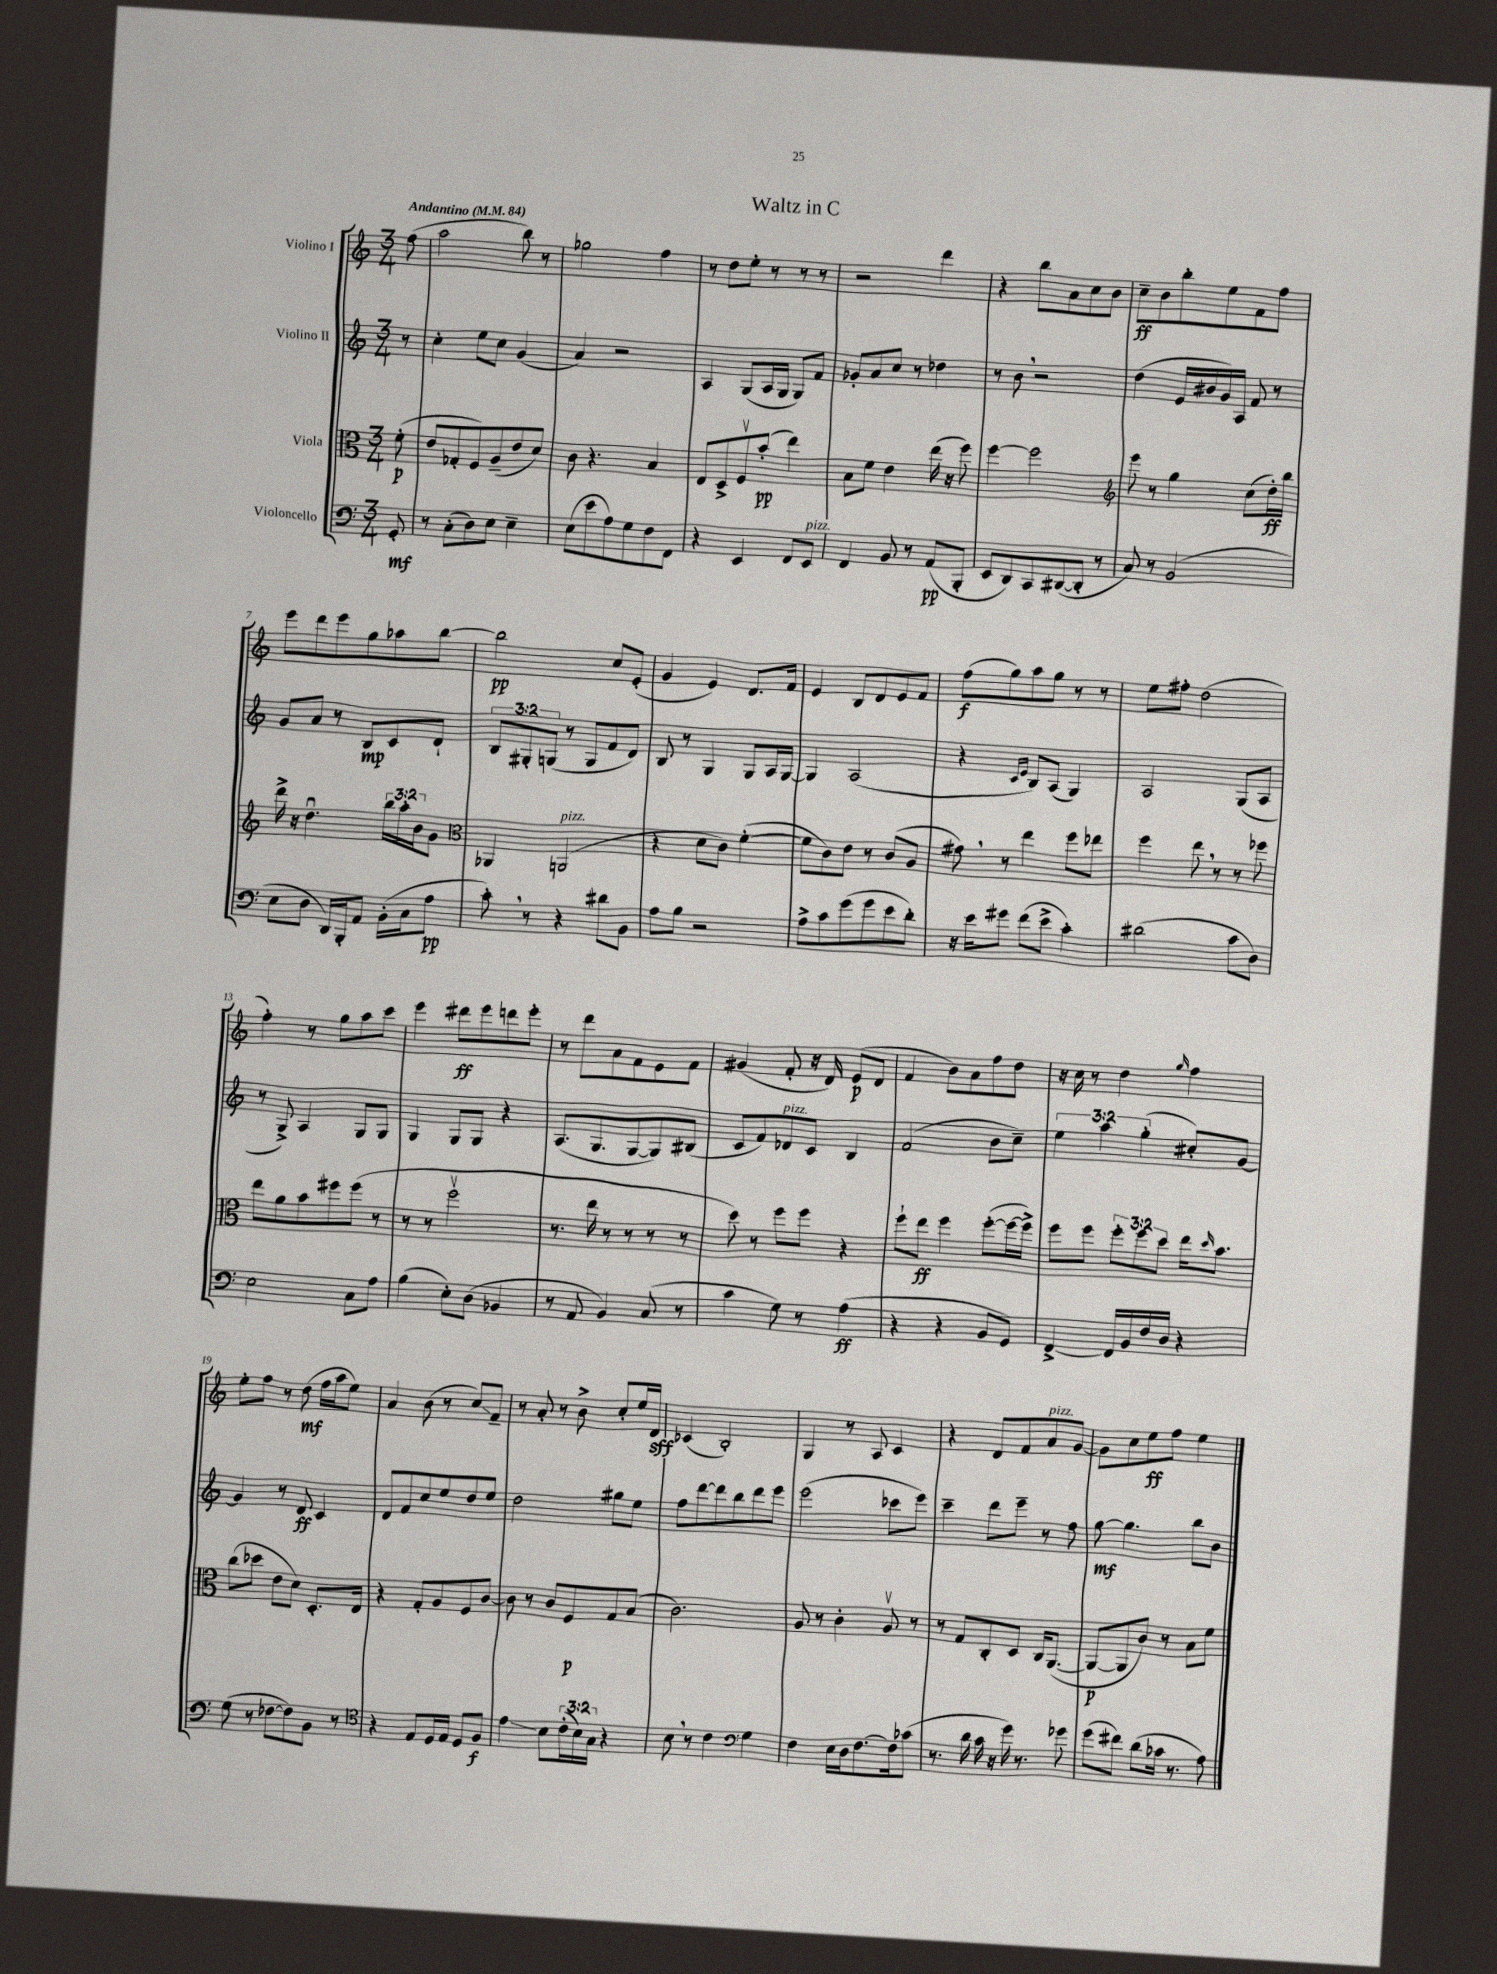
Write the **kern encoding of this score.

**kern	**kern	**kern	**kern
*staff4	*staff3	*staff2	*staff1
*clefF4	*clefC3	*clefG2	*clefG2
*k[]	*k[]	*k[]	*k[]
*M3/4	*M3/4	*M3/4	*M3/4
*MM84	*MM84	*MM84	*MM84
8GG'	(8f'	8r	(8ff
=	=	=	=
8r	8e	4cc'	2aa
(8C'	8G-'	.	.
8D)	8F)	8ee	.
8E	(8A~	8cc	.
4E~	8e	(4g	8bb)
.	8d)	.	8r
=	=	=	=
(8E	8c	4a)	2gg-
8e	4.r	.	.
8A)	.	2r	.
8G	.	.	.
8F	4B	.	4ff
8FF	.	.	.
=	=	=	=
4r	8E	4A	8r
.	8D^	.	8dd
4EE	8Fv	(8G	8ee'
.	(8b'	16A	8r
.	.	16G	.
8FF	4ee)	8G)	8r
8EE	.	8f	8r
=	=	=	=
4FF	8B	8g-'	2r
.	8f	8a	.
8BB	4e	8cc	.
8r	.	8r	.
(8AA	(16ee	4dd-	4ddd
.	16r	.	.
8BBB'	8ff)	.	.
=	=	=	=
8EE	[4ff	8r	4r
8DD)	.	8b	.
8CC	2ff]	2r	8bb
([8DD#	.	.	8a
8DD#']	.	.	8cc
8r	.	.	8b
=	=	=	=
*	*clefG2	*	*
8C)	8eee	(4dd	8cc~
8r	8r	.	8b
(2BB	4gg	16e	8bb'
.	.	16b#	.
.	.	16g)	8ee
.	.	16A	.
.	(8cc	8f	8f
.	16dd')	8r	8ff
.	16bb	.	.
=	=	=	=
8E	16ddd^	8g	8eee
.	16r	.	.
8D	4.ddu	8a	8ddd
16DD)	.	8r	8eee
16BBB'	.	.	.
8AA	.	8B	8gg
(16BB'	24bb	8c	8aa-
.	24aa'	.	.
16C	.	.	.
.	24b	.	.
8A	8g	8d`	[8bb
=	=	=	=
*	*clefC3	*	*
8c')	4AA-	12B	2bb]
.	.	12G#'	.
8r	.	.	.
.	.	(12G	.
4r	(2AA	8r	.
.	.	8G	.
8d#	.	8f	8cc
8BB	.	8d)	(8e'
=	=	=	=
8A	4r	8B	4g
8B	.	8r	.
2r	8d	4G	4e)
.	8c)	.	.
.	([4f'	8G	8.d
.	.	16A	.
.	.	[16G	16f
=	=	=	=
8A^	8f]	4G]	4e
8c	8c)	.	.
(8g	8e	(2A	8B
8g	8r	.	8d
8e	(8c	.	8e
8d')	8A	.	8f
=	=	=	=
16r	8g#)	4r	(8ff
16e	.	.	.
8g#	8r	.	8gg)
.	.	16qqc	.
.	.	16qqe	.
(8f	4ee	8B)	8aa
8e^	.	(8A	8gg
4c')	8ff	4G)	8r
.	8ee-	.	8r
=	=	=	=
(2d#	4ff	2A	8ee
.	.	.	8ff#'
.	8ee	.	(2dd
.	8r	.	.
8c	8r	(8G	.
8D)	8ff-	8A	.
=	=	=	=
2E	8ee	8r	4ff')
.	8a	8G^)	.
.	8b	4A	8r
.	8ff#	.	8gg
8C	(8ff#	8G	8aa
8A	8r	8G	8ccc
=	=	=	=
(4B	8r	4G	4eee
.	8r	.	.
8E')	2ffv	8G	8ddd#
(8D	.	8G	8eee
4BB-	.	4r	8ddd
.	.	.	8eee'
=	=	=	=
8r	8.r	(8.A	8r
8AA	.	.	8ddd
.	16ee	8.G	.
4BB)	8r	.	8a
.	8r	[8G	8f
(8C	8r	8G])	8e
8r	8r	(8B#	8f
=	=	=	=
4c	8dd)	8c	(4g#
.	8r	8f)	.
8G)	8ff	8d-	8f'
8r	8ff	8c	16r
.	.	.	16d)
(4A	4r	4B	(8e
.	.	.	8d
=	=	=	=
4r	8ff`	(2f	4f
.	8ee	.	.
4r	4ff	.	8b)
.	.	.	8a
8BB	([8ff'	8b	8ff
8GG)	16ff_	8cc~)	8dd
.	16ff^])	.	.
=	=	=	=
[4FF^	8ff	6ee	16r
.	.	.	16cc
.	8ff	.	8r
.	.	6aa	.
16FF]	12ff'	.	4dd
16BB	.	.	.
.	12ff	(6gg'	.
16F	.	.	.
.	12dd	.	.
16D	.	.	.
.	.	.	16qqgg
4r	16ee	8cc#')	4ff
.	16qqdd	.	.
.	8.b	.	.
.	.	[8g	.
=	=	=	=
(8G	(8cc	4g]	8ee'
8r	8dd-	.	8ff
[8F-	8e	8r	8r
8F-])	8d)	8d	(8dd
8BB	8.D'	4c	16ff
.	.	.	16aa
8r	.	.	8ee)
.	16E	.	.
=	=	=	=
*clefC4	*	*	*
4r	4r	8d	4a
.	.	8f	.
8E	8G'	8cc	(8b
16D	8A	8ee	8r
16E	.	.	.
8D	8F	8dd	8cc)
8F	[8c	8ee	8f~
=	=	=	=
4e	8c]	2dd	8r
.	8r	.	8a'
8B	8c	.	8r
(24c'	8F	.	8b^
24B)	.	.	.
24G	.	.	.
4r	8G	8gg#	8cc'
.	(8B	8ee	16ee
.	.	.	16d
=	=	=	=
8B	2.c)	8ff	(4c-
8r	.	[8ddd	.
4c	.	8ddd]	2B')
.	.	8bb	.
*clefF4	*	*	*
4G	.	8ddd	.
.	.	8eee	.
=	=	=	=
4F	8A	(2eee	4G
.	8r	.	.
16E	4c'	.	8r
16D	.	.	.
[8.F	.	.	8A
.	8Av	8ccc-	4c
16F]	.	.	.
(8c-	8r	8eee)	.
=	=	=	=
8.r	8r	4ccc~	4r
.	8G	.	.
16d	.	.	.
16c	8C'	8ddd	8d
16r	.	.	.
16g)	8D	8eee~	8f
8.r	.	.	.
.	16C	8r	8a
.	([8.AA	.	.
8g-	.	8ff	[8g
=	=	=	=
(8g	8AA_	[8gg	8g]
8f#)	8AA]	4.gg]	8cc
(8d	8c)	.	8ee
16c-	8r	.	8ff
8.r	.	.	.
.	8B	8bb	4ee
8A)	8f	8b	.
==	==	==	==
*-	*-	*-	*-
